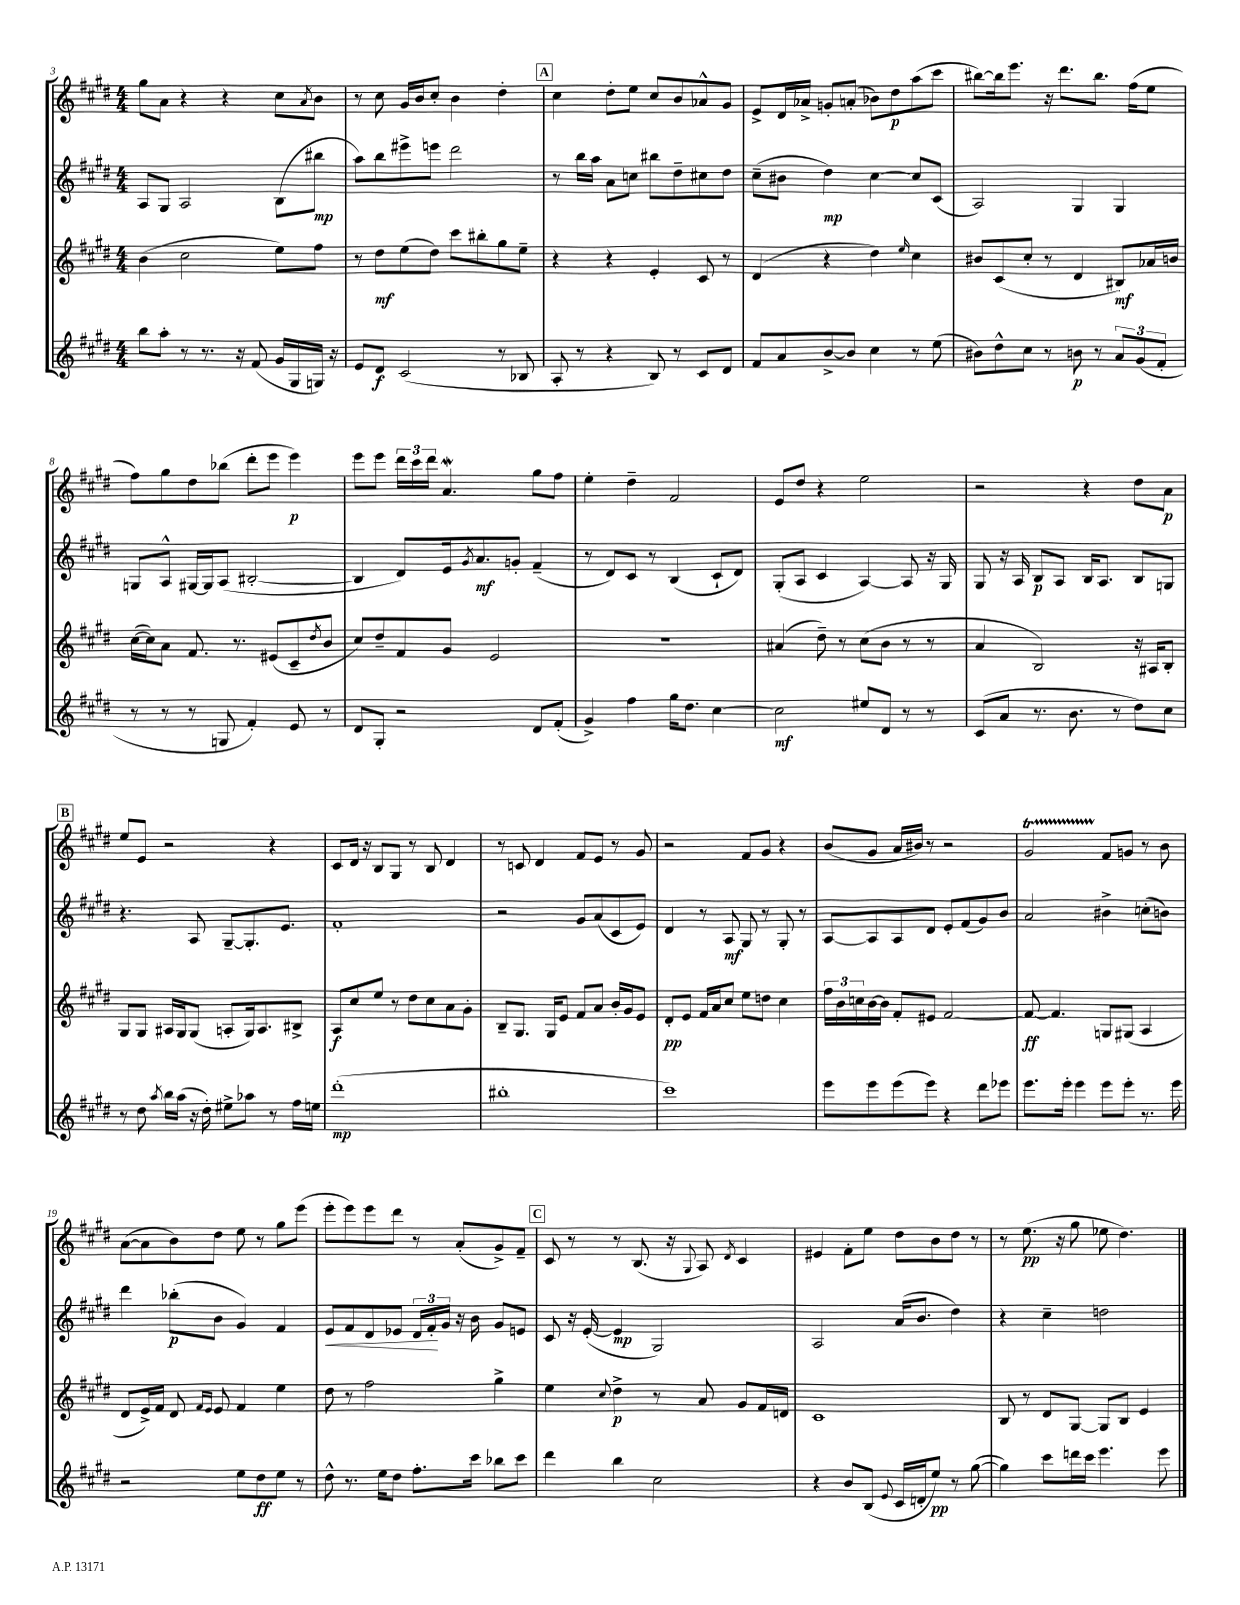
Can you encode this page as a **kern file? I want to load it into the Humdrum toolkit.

**kern	**kern	**kern	**kern
*staff4	*staff3	*staff2	*staff1
*clefG2	*clefG2	*clefG2	*clefG2
*k[f#c#g#d#]	*k[f#c#g#d#]	*k[f#c#g#d#]	*k[f#c#g#d#]
*M4/4	*M4/4	*M4/4	*M4/4
8bb	(4b	8A	8gg#
8aa'	.	8G#	8a
8r	2cc#	2A	4r
8.r	.	.	.
.	.	.	4r
16r	.	.	.
(8f#	.	.	.
16g#	8ee)	(8B	8cc#
16G#	.	.	.
.	.	.	8qa
16G)	8ff#	8bb#	8b
16r	.	.	.
=	=	=	=
8e	8r	8aa)	8r
8d#	8dd#	8bb	8cc#
(2c#	(8ee	8eee#^	16g#
.	.	.	16b
.	8dd#)	8eee	8cc#'
.	8ccc#	2ddd#	4b
.	8bb#'	.	.
8r	8gg#	.	4dd#'
8B-	8ee~	.	.
=	=	=	=
8A'	4r	8r	4cc#
8r	.	16bb	.
.	.	16aa	.
4r	4r	8a	8dd#'
.	.	8cc	8ee
8B)	4e'	8bb#	8cc#
8r	.	8dd#~	8b
8c#	8c#	8cc#	8a-^^
8d#	8r	8dd#	8g#
=	=	=	=
8f#	(4d#	(8cc#~	8e^
8a	.	8b#	16d#
.	.	.	16a-^
[8b^	4r	4dd#)	8g'
8b]	.	.	(8a'
4cc#	4dd#)	[4cc#	8b-)
.	.	.	8dd#
.	16qqee	.	.
8r	4cc#	8cc#]	(8aa
(8ee	.	(8c#	8ccc#
=	=	=	=
8b#)	8b#	2A)	[8bb#)
8dd#^^	(8c#	.	16bb#]
.	.	.	8.eee
8cc#	8cc#'	.	.
8r	8r	.	16r
.	.	.	8.ddd#
8b	4d#	4G#	.
8r	.	.	8.bb#
12a	8B#)	4G#	.
.	.	.	(16ff#
(12g#	.	.	.
.	16a-	.	8ee
12f#'	.	.	.
.	16b	.	.
=	=	=	=
8r	([16cc#	8G	8ff#)
.	16cc#])	.	.
8r	8a	8A^^	8gg#
8r	8.f#	[16G#	8dd#
.	.	16G#]	.
8G	.	(8A	(8bb-
.	8.r	.	.
4f#')	.	[2B#'	8ddd#'
.	(8e#	.	8eee
8e	8c#~	.	4eee)
.	8qdd#	.	.
8r	8b	.	.
=	=	=	=
8d#	8cc#)	4B#]	8eee
8G#'	8dd#~	.	8eee
2r	8f#	8d#)	24ddd#
.	.	.	24ccc#
.	.	.	24ddd#
.	8g#	16e	4.a
.	.	8qg#	.
.	.	8.a	.
.	2e	.	.
.	.	8g'	.
8d#	.	(4f#~	8gg#
(8f#'	.	.	8ff#
=	=	=	=
4g#^)	1r	8r	4ee'
.	.	8d#)	.
4ff#	.	8c#	4dd#~
.	.	8r	.
16gg#	.	(4B	2f#
8.dd#	.	.	.
[4cc#	.	8c#`	.
.	.	8d#)	.
=	=	=	=
2cc#]	(4a#	(8G#'	8e
.	.	8A	8dd#
.	8dd#~)	4c#	4r
.	8r	.	.
8ee#	(8cc#	[4A)	2ee
8d#	8b	.	.
8r	8r	8A]	.
8r	8r	16r	.
.	.	16G#	.
=	=	=	=
(8c#	4a	8G#	2r
8a	.	16r	.
.	.	16A	.
8.r	2B)	8B	.
.	.	8A	.
8.b	.	.	.
.	.	16B	4r
.	.	8.A	.
8r	.	.	.
8dd#)	16r	8B	8dd#
.	16A#	.	.
8cc#	8B'	8G	8a
=	=	=	=
8r	8G#	4.r	8ee
8dd#	8G#	.	8e
8qaa	.	.	.
16bb	16A#	.	2r
(16aa	16G#	.	.
16r	(8G#	8A	.
16dd#')	.	.	.
8ee#^	8A'	[8G#~	.
8aa-	16G#)	8.G#']	.
.	8.A	.	.
8r	.	.	4r
.	.	8.e	.
16ff#	8B#^	.	.
16ee	.	.	.
=	=	=	=
(1ddd#'	8A	1f#'	8c#
.	8cc#	.	16d#
.	.	.	16r
.	8ee	.	8B
.	8r	.	8G#
.	8dd#	.	8r
.	8cc#	.	8B
.	8a	.	4d#
.	8g#'	.	.
=	=	=	=
1bb#'	8B~	2r	8r
.	8.G#	.	8c
.	.	.	4d#
.	16G#	.	.
.	8e	.	.
.	8f#	8g#	8f#
.	8a	(8a	8e
.	16b'	8c#	8r
.	16g#	.	.
.	8e	8e)	8g#
=	=	=	=
1ccc#)	8d#'	4d#	2r
.	8e	.	.
.	16f#	8r	.
.	16a	.	.
.	8cc#	8A	.
.	8ee	8G#	8f#
.	8dd	8r	8g#
.	4cc#	8G#'	4r
.	.	8r	.
=	=	=	=
8eee	24ff#	[8A	(8b
.	24b	.	.
.	24cc	.	.
8eee	[16b	8A]	8g#
.	16b]	.	.
(8eee	8f#'	8A	16a
.	.	.	16b#)
8eee)	8e#	8d#	8r
4r	[2f#	8e'	2r
.	.	(8f#	.
8ddd#	.	8g#)	.
8eee-	.	8b	.
=	=	=	=
8.eee	8f#_	2a	2g#
.	4.f#]	.	.
16eee'	.	.	.
4eee	.	.	.
8eee	8G	4b#^	8f#
8eee'	(8G#	.	8g
8.r	4A	(8cc'	8r
.	.	8b)	8b
16eee	.	.	.
=	=	=	=
2r	8d#	4ddd#	([8a
.	16e^)	.	8a]
.	16f#	.	.
.	8d#	(8bb-'	8b)
.	16qqf#	.	.
.	16qqe	.	.
.	8e	8b	8dd#
8ee	4f#	4g#)	8ee
8dd#	.	.	8r
8ee	4ee	4f#	8gg#
8r	.	.	(8eee
=	=	=	=
8dd#^^	8dd#	8e	8eee'
8.r	8r	8f#	8eee)
.	2ff#	8d#	8eee
16ee	.	.	.
8dd#	.	8e-	8ddd#
8.ff#'	.	24d#	8r
.	.	24f#'	.
.	.	24g#	.
.	.	16r	(8a'
16ccc#	.	16b	.
8bb-	4gg#^	8g#	8g#^)
8ccc#	.	8e	8f#~
=	=	=	=
4ddd#	4ee	8c#	8c#
.	.	16r	8r
.	.	([16e'	.
.	8qqcc#	.	.
4bb	4dd#^	4e]	8r
.	.	.	(8.B
2cc#	8r	2G#)	.
.	.	.	16r
.	.	.	8qqG#
.	8a	.	8A)
.	.	.	8qd#
.	8g#	.	4c#
.	16f#	.	.
.	16d	.	.
=	=	=	=
4r	1c#	2A	4e#
8b	.	.	8f#'
(8B	.	.	8ee
8qqe	.	.	.
16c#	.	(16a	8dd#
16d'	.	8.b	.
8ee)	.	.	8b
8r	.	4dd#)	8dd#
([8gg#	.	.	8r
=	=	=	=
4gg#])	8B	4r	8r
.	8r	.	(8.ee
8ccc#	8d#	4cc#~	.
.	.	.	16r
16ddd	[8G#	.	8gg#
16ccc#	.	.	.
4.eee	8G#]	2dd	8ee-
.	8B	.	4.dd#)
.	4e	.	.
8eee	.	.	.
==	==	==	==
*-	*-	*-	*-
